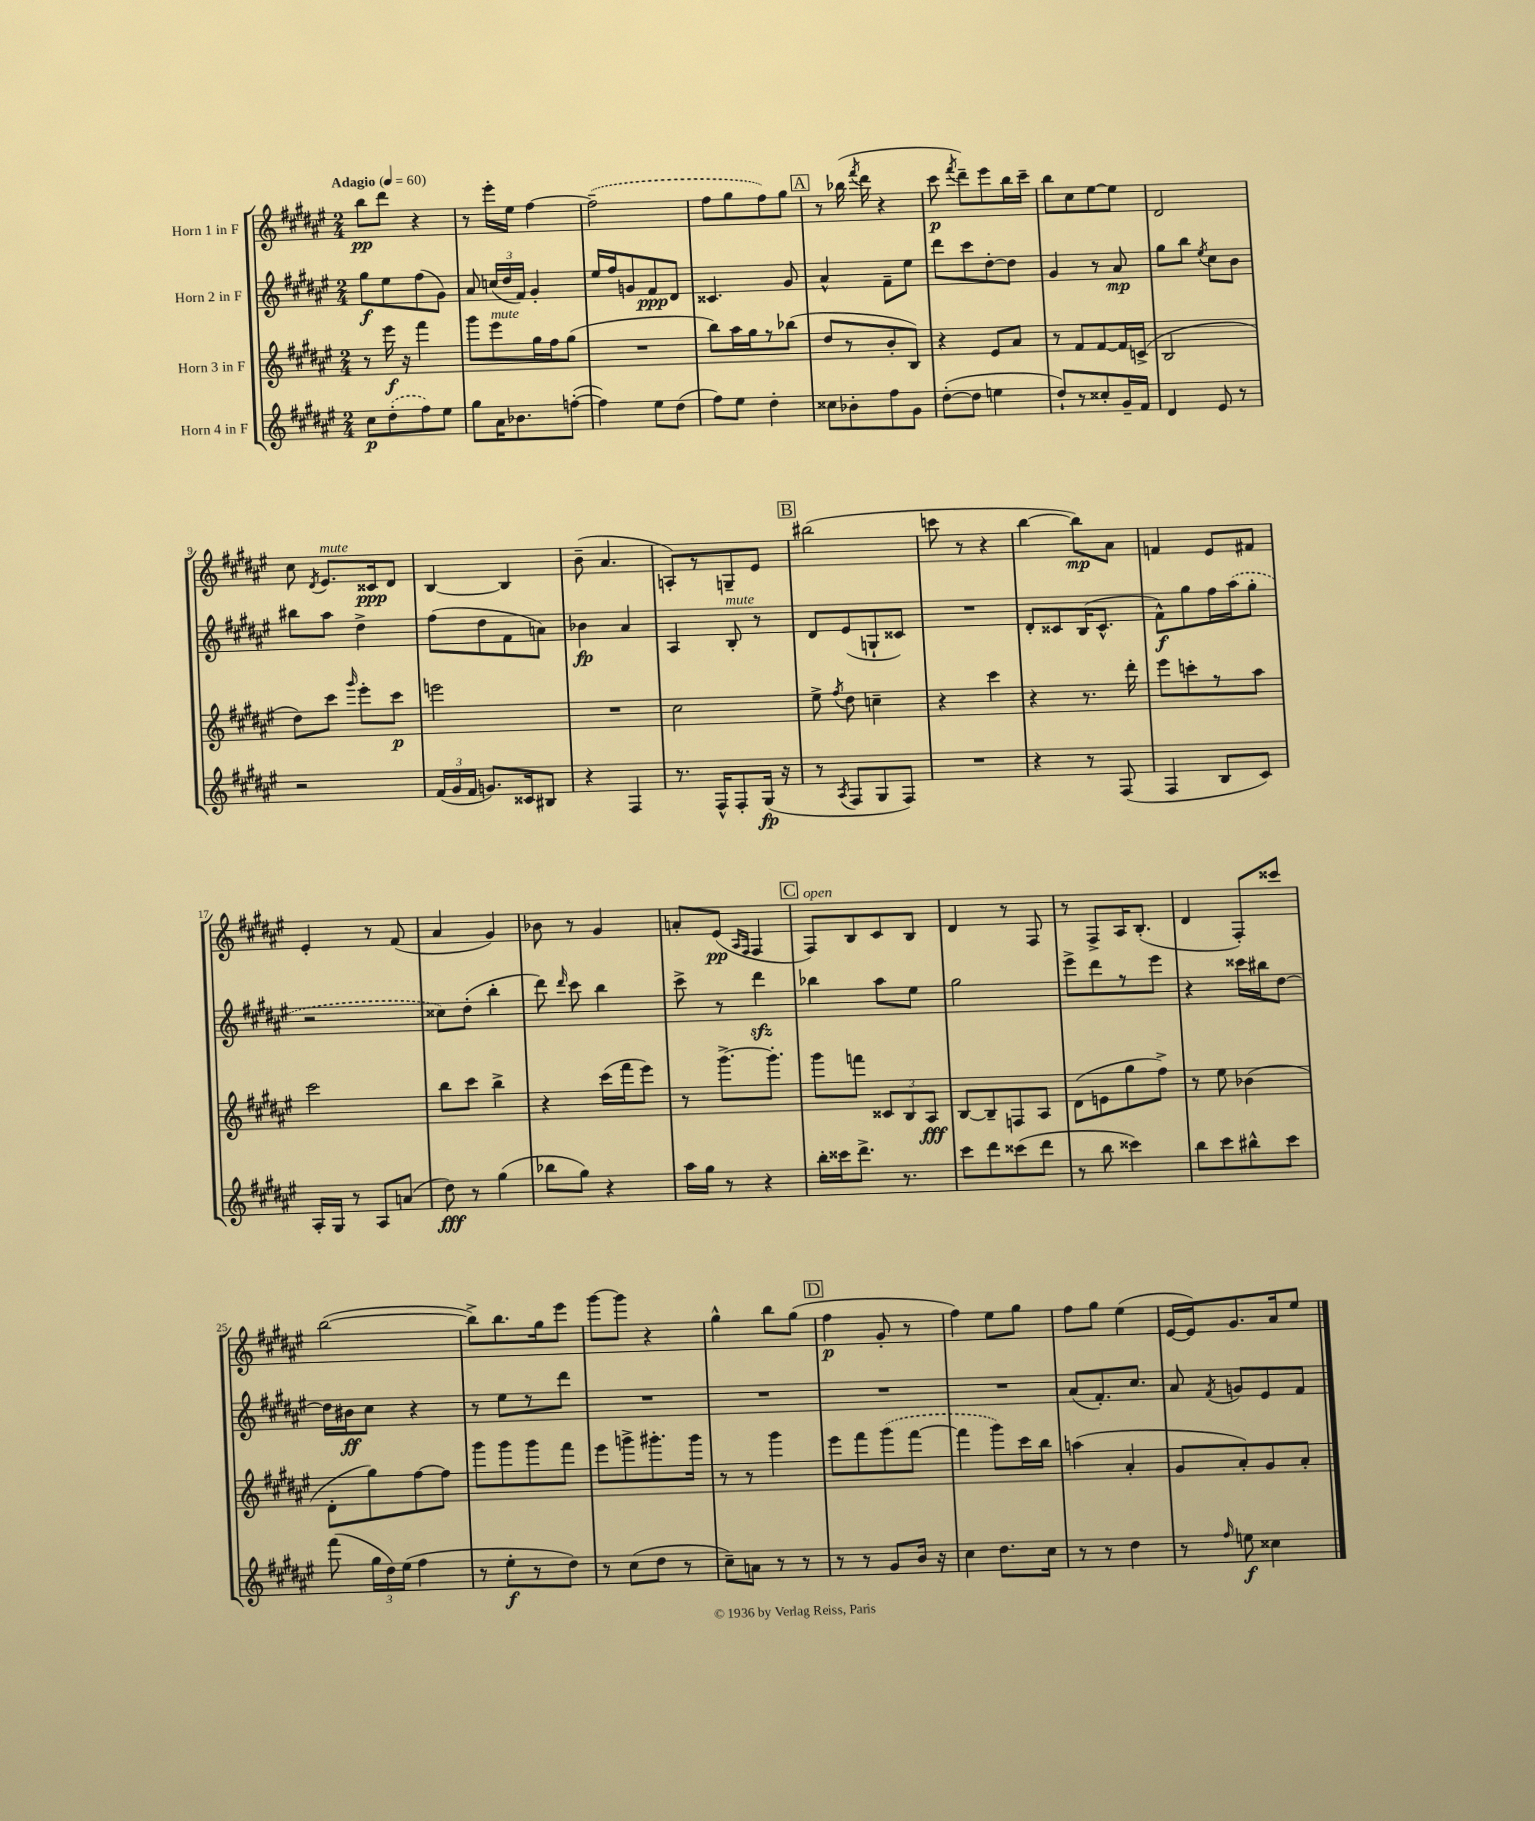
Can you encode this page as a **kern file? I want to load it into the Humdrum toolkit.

**kern	**kern	**kern	**kern
*staff4	*staff3	*staff2	*staff1
*clefG2	*clefG2	*clefG2	*clefG2
*k[f#c#g#d#a#e#]	*k[f#c#g#d#a#e#]	*k[f#c#g#d#a#e#]	*k[f#c#g#d#a#e#]
*M2/4	*M2/4	*M2/4	*M2/4
*MM60	*MM60	*MM60	*MM60
8cc#\L	8r	8gg#\L	8bb\L
(8dd#'\	16eee#\	8ee#\	8ddd#\J
.	16r	.	.
8ff#\)	4fff#\	(8ff#\	4r
8ee#\J	.	8g#\J)	.
=	=	=	=
8gg#\L	8ggg#\L	8a#/	8r
16a#\K	8eee#\	(24cc/LL	16eee#'\LL
.	.	24dd#/	.
8.b-\	.	.	16ee#\JJ
.	.	24f#/JJ)	.
.	16gg#\L	4g#'/	[4ff#\
.	16ff#\J	.	.
([8ff'\J	(8gg#\J	.	.
=	=	=	=
4ff\])	2r	16ee#/LL	(2ff#~\]
.	.	16ff#/J	.
.	.	8g/	.
8ee#\L	.	8f#/	.
(8dd#\J	.	8d#/J	.
=	=	=	=
8ff#\L)	8bb\L)	4.c##/	8ff#\L
8ee#\J	16aa#\L	.	8gg#\
.	16gg#\J	.	.
4dd#'\	8r	.	8ff#\)
.	(8bb-\J	8g#/	8gg#\J
=	=	=	=
8cc##\L	8dd#/L	4a#^^/	8r
8b-'\	8r	.	(16bb-\
.	.	.	8qfff#/
.	.	.	16ddd#\
8ff#\	8b'/	8f#~\L	4r
8g#\J	8B/J)	8ee#\J	.
=	=	=	=
([8dd#'\L	4r	8ddd#\L	8ccc#\
.	.	.	8qfff#/
8dd#\]J	.	8ccc#\	8ddd#~\L)
4ee\	8e#/L	[8dd#'\	8eee#\
.	8a#/J	8dd#\]J	16bb\L
.	.	.	16ccc#~\JJ
=	=	=	=
8dd#`/L)	8r	4g#/	8bb\L
8r	8f#/L	.	8cc#\
8cc##'/	[8f#/	8r	[8ee#\
16g#~/L	16f#/]L	8a#/	8ee#\]J
16f#/JJ	(16c^/JJ	.	.
=	=	=	=
4d#/	2B/	8gg#\L	2d#/
.	.	8bb\J	.
.	.	8qee#/	.
8e#/	.	8cc#\L	.
8r	.	8b\J	.
=	=	=	=
2r	8dd#\L)	8bb#\L	8cc#\
.	.	.	8qd#/
.	8ccc#\J	8aa#\J	8.e#/L
.	16qqggg#/	.	.
.	8eee#'\L	4dd#^\	.
.	.	.	16c##/k
.	8ccc#\J	.	8d#/J
=	=	=	=
(24f#/LL	2eee\	(8ff#\L	[4B/
24g#/	.	.	.
24f#/JJ	.	.	.
8.g/L)	.	8dd#\	.
.	.	8f#\	4B/]
16c##/k	.	.	.
8B#/J	.	8a\J)	.
=	=	=	=
4r	2r	4b-\	(8b~\
.	.	.	4.a#/
4F#/	.	4a#/	.
=	=	=	=
8.r	2cc#\	4A#/	8A'/L)
.	.	.	8r
16F#^^/LK	.	.	.
8F#'/	.	8B'/	8G~/
(16G#/Jk	.	8r	8e#/J
16r	.	.	.
=	=	=	=
8r	8ee#^\	8d#/L	(2bb#\
8qA#/	8qff#/	.	.
8F#/L	8dd#\	(8e#/	.
8G#/	4cc~\	8G`/	.
8F#/J)	.	8c##/J)	.
=	=	=	=
2r	4r	2r	8ccc\
.	.	.	8r
.	4ccc#\	.	4r
=	=	=	=
4r	4r	8d#'/L	[4bb\
.	.	8c##/	.
8r	8.r	(16B/K	8bb\]L)
.	.	8.c##^^/J	.
(8F#/	.	.	8a#\J
.	16ddd#'\	.	.
=	=	=	=
4F#/	8eee#\L	8f#^^\L)	4f/
.	8ccc'\	8gg#\	.
8B/L	8r	16ff#\L	8e#/L
.	.	(16aa#\J	.
8c#/J)	8aa#\J	8gg#'\J	8f#/J
=	=	=	=
16A#'/LL	2ccc#\	2r	4e#'/
16G#/JJ	.	.	.
8r	.	.	.
8A#/L	.	.	8r
(8a/J	.	.	(8f#/
=	=	=	=
8dd#\)	8bb\L	8cc##\L)	4a#/
8r	8ccc#\J	(8dd#'\J	.
(4gg#\	4bb^\	4bb'\	4g#/)
=	=	=	=
8bb-\L	4r	8ddd#\)	8b-\
.	.	16qqddd#/	.
8gg#\J)	.	8ccc#\	8r
4r	(16ccc#\LL	4bb\	4g#/
.	16fff#\J	.	.
.	8eee#\J)	.	.
=	=	=	=
16aa#\LL	8r	8ccc#^\	8a'/L
16gg#\JJ	.	.	.
8r	[8.ggg#^\L	8r	(8e#/J
.	.	.	16qqA#/LL
.	.	.	16qqF#/JJ
4r	.	4ddd#\	4F#/
.	8.ggg#'\]J	.	.
=	=	=	=
16bb'\LL	8ggg#\L	4bb-\	8F#/L)
16ccc##\J	.	.	.
8.ddd#^\J	8fff\J	.	8B/
.	12c##/L	8aa#\L	8c#/
8.r	.	.	.
.	12B/	.	.
.	.	8ee#\J	8B/J
.	12A#/J	.	.
=	=	=	=
8ccc#\L	[8B/L	2gg#\	4d#/
8ddd#\	8B~/]	.	.
(8ccc##\	8F/	.	8r
8ddd#\J	8A#/J	.	8F#/
=	=	=	=
8r	(8d#\L	8eee#^\L	8r
8bb\	8e\	8ddd#\	8F#^/L
4ccc##\)	8gg#\	8r	16A#/K
.	.	.	(8.B'/J
.	8ff#^\J)	8eee#\J	.
=	=	=	=
8bb\L	8r	4r	4d#/
8ccc#\	8ee#\	.	.
8bb#^^\	(4b-\	16ccc##\LL	8F#'/L)
.	.	16bb#\J	.
8ccc#\J	.	[8dd#\J	8ccc##/J
=	=	=	=
(8fff#\	8d#'\L	16dd#\]LL	([2bb\
.	.	16b#\J	.
24gg#\LL	8gg#\)	8cc#\J	.
24dd#\)	.	.	.
(24ee#\JJ	.	.	.
4ff#\	[8ff#\	4r	.
.	8ff#\]J	.	.
=	=	=	=
8r	8ggg#\L	8r	8bb^\]L)
8ee#'\L	8ggg#\	8ee#\L	8.bb\
8r	8ggg#\	8r	.
.	.	.	16gg#\k
8dd#\J)	8fff#\J	8ddd#\J	8eee#\J
=	=	=	=
8r	8eee#\L	2r	[8ggg#\L
(8cc#\L	8ggg^\	.	8ggg#\]J
8dd#\J	8.ggg#'\	.	4r
8r	.	.	.
.	16ggg#\Jk	.	.
=	=	=	=
8cc#~\L)	8r	2r	4gg#^^\
8a\J	8r	.	.
8r	4ggg#\	.	8bb\L
8r	.	.	(8gg#\J
=	=	=	=
8r	8eee#\L	2r	4ff#\
8r	8fff#\	.	.
8g#/L	(8ggg#\	.	8g#'/
16b/Jk	[8fff#\J	.	8r
16r	.	.	.
=	=	=	=
4cc#\	4fff#\]	2r	4ff#\)
8.dd#\L	8ggg#\L)	.	8ee#\L
.	16ccc#\L	.	8gg#\J
16cc#\Jk	16bb\JJ	.	.
=	=	=	=
8r	(4aa\	(8a#/L	8ff#\L
8r	.	8.f#'/)	8gg#\J
4dd#\	4a#'/	.	(4ee#\
.	.	8.cc#/J	.
=	=	=	=
8r	8g#/L	8a#/	[16e#/LL
.	.	.	16e#/]J)
16qqff#/	.	8qf#/	.
8ee\	8a#'/)	8g/L	8.g#/
4cc##\	8g#/	8e#/	.
.	.	.	16a#/k
.	8a#'/J	8f#/J	8ee#/J
==	==	==	==
*-	*-	*-	*-
